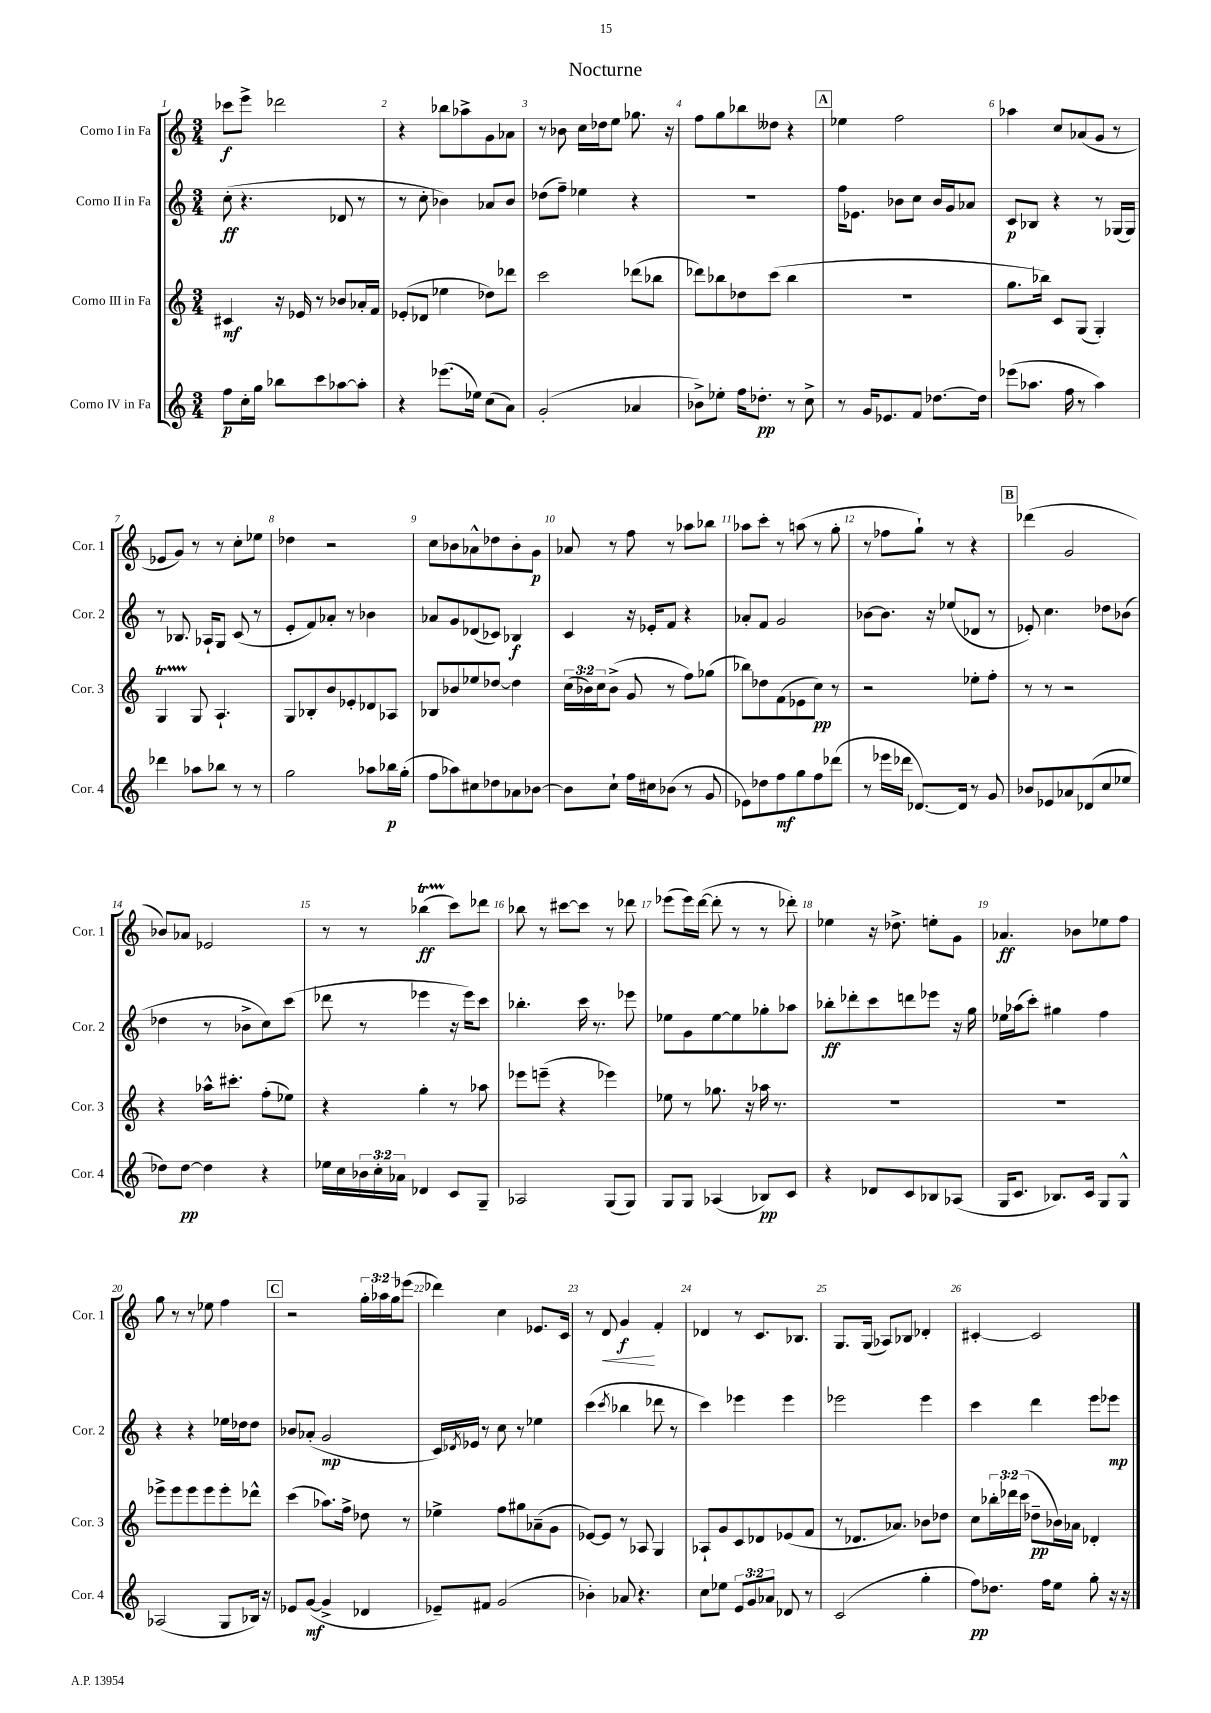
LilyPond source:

\header { title = "Nocturne" }
<<
\new StaffGroup <<
\new Staff = "s0" \with { instrumentName = "Corno I in Fa" shortInstrumentName = "Cor. 1" } {
    \clef treble \key c \major \numericTimeSignature \time 3/4 \override Staff.TupletNumber.text = #tuplet-number::calc-fraction-text
    ces'''8\f e'''8-> des'''2 |
    r4 bes''8 aes''8-> g'8 aes'8 |
    r8 bes'8 c''16 des''16 e''8 ges''8. r16 |
    f''8 g''8 bes''8 deses''8 r4 |
    \mark \markup { \box "A" } ees''4 f''2 |
    aes''4 c''8 aes'8( g'8 r8 |
    ees'8 g'8) r8 r8 c''8-. ees''8 |
    des''4 r2 |
    c''8 bes'8 aes'8-^ des''8 bes'8-. g'8\p |
    aes'8 r8 f''8 r8 aes''8 bes''8 |
    aes''8 c'''8-. r8 a''8( r8 g''8-. |
    r8 fes''8 g''8-!) r8 r4 |
    \mark \markup { \box "B" } des'''4( g'2 |
    bes'8) aes'8 ees'2 |
    r8 r8 bes''4\startTrillSpan\ff( c'''8\stopTrillSpan) des'''8 |
    bes''8 r8 cis'''8~ cis'''8 r8 des'''8 |
    ees'''8( ees'''16) d'''16~( d'''8-. r8 r8 des'''8-.) |
    ees''4 r16 des''8.-> e''8-. g'8 |
    aes'4.\ff bes'8 ees''8 f''8 |
    g''8 r8 r8 ees''8 f''4 |
    \mark \markup { \box "C" } r2 \tuplet 3/2 { g''16-. aes''16 g''16 } ees'''8( |
    des'''4) c''4 ees'8. c'16 |
    r8 d'8\< g'4\f\! f'4-. |
    des'4 r8 c'8. bes8. |
    g8. g16( aes8) bes8 des'4-. |
    cis'4~-. cis'2 \bar "|." |
}
\new Staff = "s1" \with { instrumentName = "Corno II in Fa" shortInstrumentName = "Cor. 2" } {
    \clef treble \key c \major \numericTimeSignature \time 3/4
    c''8-.\ff( r4. des'8 r8 |
    r8 c''8-. bes'4) aes'8 bes'8 |
    des''8( f''8--) ees''4 r4 |
    R2. |
    \mark \markup { \box "A" } f''16 ees'8. bes'8 c''8 bes'16 g'16 aes'8 |
    c'8\p bes8 r4 r8 ges16( ges16) |
    r8 bes8. aes16-! g8 c'8( r8 |
    e'8-. f'8) aes'8-. r8 bes'4 |
    aes'8 g'8 des'8( ces'8) bes4\f |
    c'4 r16 ees'16-. f'8 r4 |
    aes'8-. f'8 g'2 |
    bes'8~ bes'8. r16 ees''8( des'8 r8 |
    \mark \markup { \box "B" } ees'8-.) c''4. des''8 bes'8( |
    des''4 r8 bes'8-> c''8) c'''8( |
    des'''8 r8 ees'''4 r16 ees'''16) c'''8 |
    bes''4.-. c'''16 r8. ees'''8 |
    ees''8 g'8 ees''8~ ees''8 ges''8-. aes''8 |
    bes''8-.\ff des'''8-. c'''8 d'''8 ees'''8 r16 g''16 |
    ees''16 aes''16( c'''8-.) gis''4 f''4 |
    r4 r4 ees''16 des''16 des''8 |
    \mark \markup { \box "C" } bes'8 aes'8-.( g'2\mp |
    c'16) \acciaccatura { des'8 } ees'16 r8 c''8 r8 ees''4 |
    c'''4( \acciaccatura { c'''8 } bes''4 des'''8 r8 |
    c'''4) ees'''4 ees'''4 |
    ees'''2 ees'''4 |
    c'''4 d'''4 e'''8 ees'''8\mp \bar "|." |
}
\new Staff = "s2" \with { instrumentName = "Corno III in Fa" shortInstrumentName = "Cor. 3" } {
    \clef treble \key c \major \numericTimeSignature \time 3/4 \override Staff.TupletNumber.text = #tuplet-number::calc-fraction-text
    cis'4\mf r16 ees'16 r8 bes'8 aes'16-. f'16 |
    ees'8-.( des'8 ees''4 des''8) des'''8 |
    c'''2 des'''8( bes''8 |
    des'''8) bes''8 des''8 c'''8( bes''4 |
    \mark \markup { \box "A" } R2. |
    g''8. bes''16) c'8 g8( g4-.) |
    g4\startTrillSpan g8\stopTrillSpan a4.-! |
    g8 bes8-. b'8 ees'8-. des'8 aes8 |
    bes8 bes'8 ees''8 des''8~ des''4 |
    \tuplet 3/2 { c''16( bes'16) c''16 } bes'8->( g'8 r8 f''8) ges''8( |
    bes''8) des''8 f'8( ees'8 c''8\pp) r8 |
    r2 ees''8-. f''8-. |
    \mark \markup { \box "B" } r8 r8 r2 |
    r4 aes''16-^ cis'''8.-. f''8-.( ees''8) |
    r4 g''4-. r8 aes''8 |
    ees'''8 e'''8--( r4 ees'''4) |
    ees''8 r8 ges''8. r16 aes''16 r8. |
    R2. |
    R2. |
    ees'''8-> ees'''8 ees'''8 ees'''8 ees'''8-. des'''8-^ |
    \mark \markup { \box "C" } c'''4( aes''8.) f''16-> des''8 r8 |
    ees''4-> f''8 gis''8 aes'8--( g'8 |
    ees'8~) ees'8 r8 aes8 g4 |
    aes8-! g'8 c'8 des'8 ees'8( f'8 |
    r8 des'8. aes'8.) bes'8 des''8 |
    c''8 \tuplet 3/2 { bes''16-. des'''16 c'''16( } des''8--\pp bes'16) aes'16 des'4-. \bar "|." |
}
\new Staff = "s3" \with { instrumentName = "Corno IV in Fa" shortInstrumentName = "Cor. 4" } {
    \clef treble \key c \major \numericTimeSignature \time 3/4 \override Staff.TupletNumber.text = #tuplet-number::calc-fraction-text
    f''8\p c''16-. g''16 bes''8 c'''8 aes''8~ aes''8-. |
    r4 ees'''8.( ees''16) c''8( a'8) |
    g'2-.( aes'4 |
    bes'8->) ees''8-. f''16 des''8.-.\pp r8 c''8-> |
    \mark \markup { \box "A" } r8 g'16 ees'8. f'8 des''8.~ des''16 |
    ees'''8( aes''8. f''16 r8 aes''4) |
    des'''4 aes''8 bes''8 r8 r8 |
    g''2 aes''8 bes''16\p g''16-.( |
    f''8 aes''8) cis''8 des''8 aes'8 bes'8~ |
    bes'8 c''8-! f''16 cis''16 bes'8( r8 g'8 |
    ees'8) des''8 f''8\mf g''8 f''8 des'''8( |
    r8 ees'''16 des'''16 des'8.~) des'16 r8 g'8 |
    \mark \markup { \box "B" } bes'8 ees'8 aes'8 des'8( c''8 ees''8 |
    des''8) des''8~\pp des''4 r4 |
    ees''16 c''16 \tuplet 3/2 { bes'16 c''16-. aes'16 } des'4 c'8 g8-- |
    aes2 g8( g8) |
    g8 g8 aes4( bes8\pp) c'8 |
    r4 des'8 c'8 bes8 aes8( |
    g16 c'8. bes8.) c'16 g8 g8-^ |
    aes2( g8 bes16) r16 |
    \mark \markup { \box "C" } ees'8 g'8~\mf( g'4-> des'4 |
    ees'8--) fis'8 g'2( |
    bes'4-.) aes'8 r4. |
    c''8 ees''8 \tuplet 3/2 { e'8 g'8 aes'8 } des'8 r8 |
    c'2( g''4-. |
    f''8\pp) des''8. f''16 e''8 g''8-. r16 r16 \bar "|." |
}
>>
>>
\layout { \context { \Score \override BarNumber.break-visibility = ##(#f #t #t) barNumberVisibility = #all-bar-numbers-visible } }
